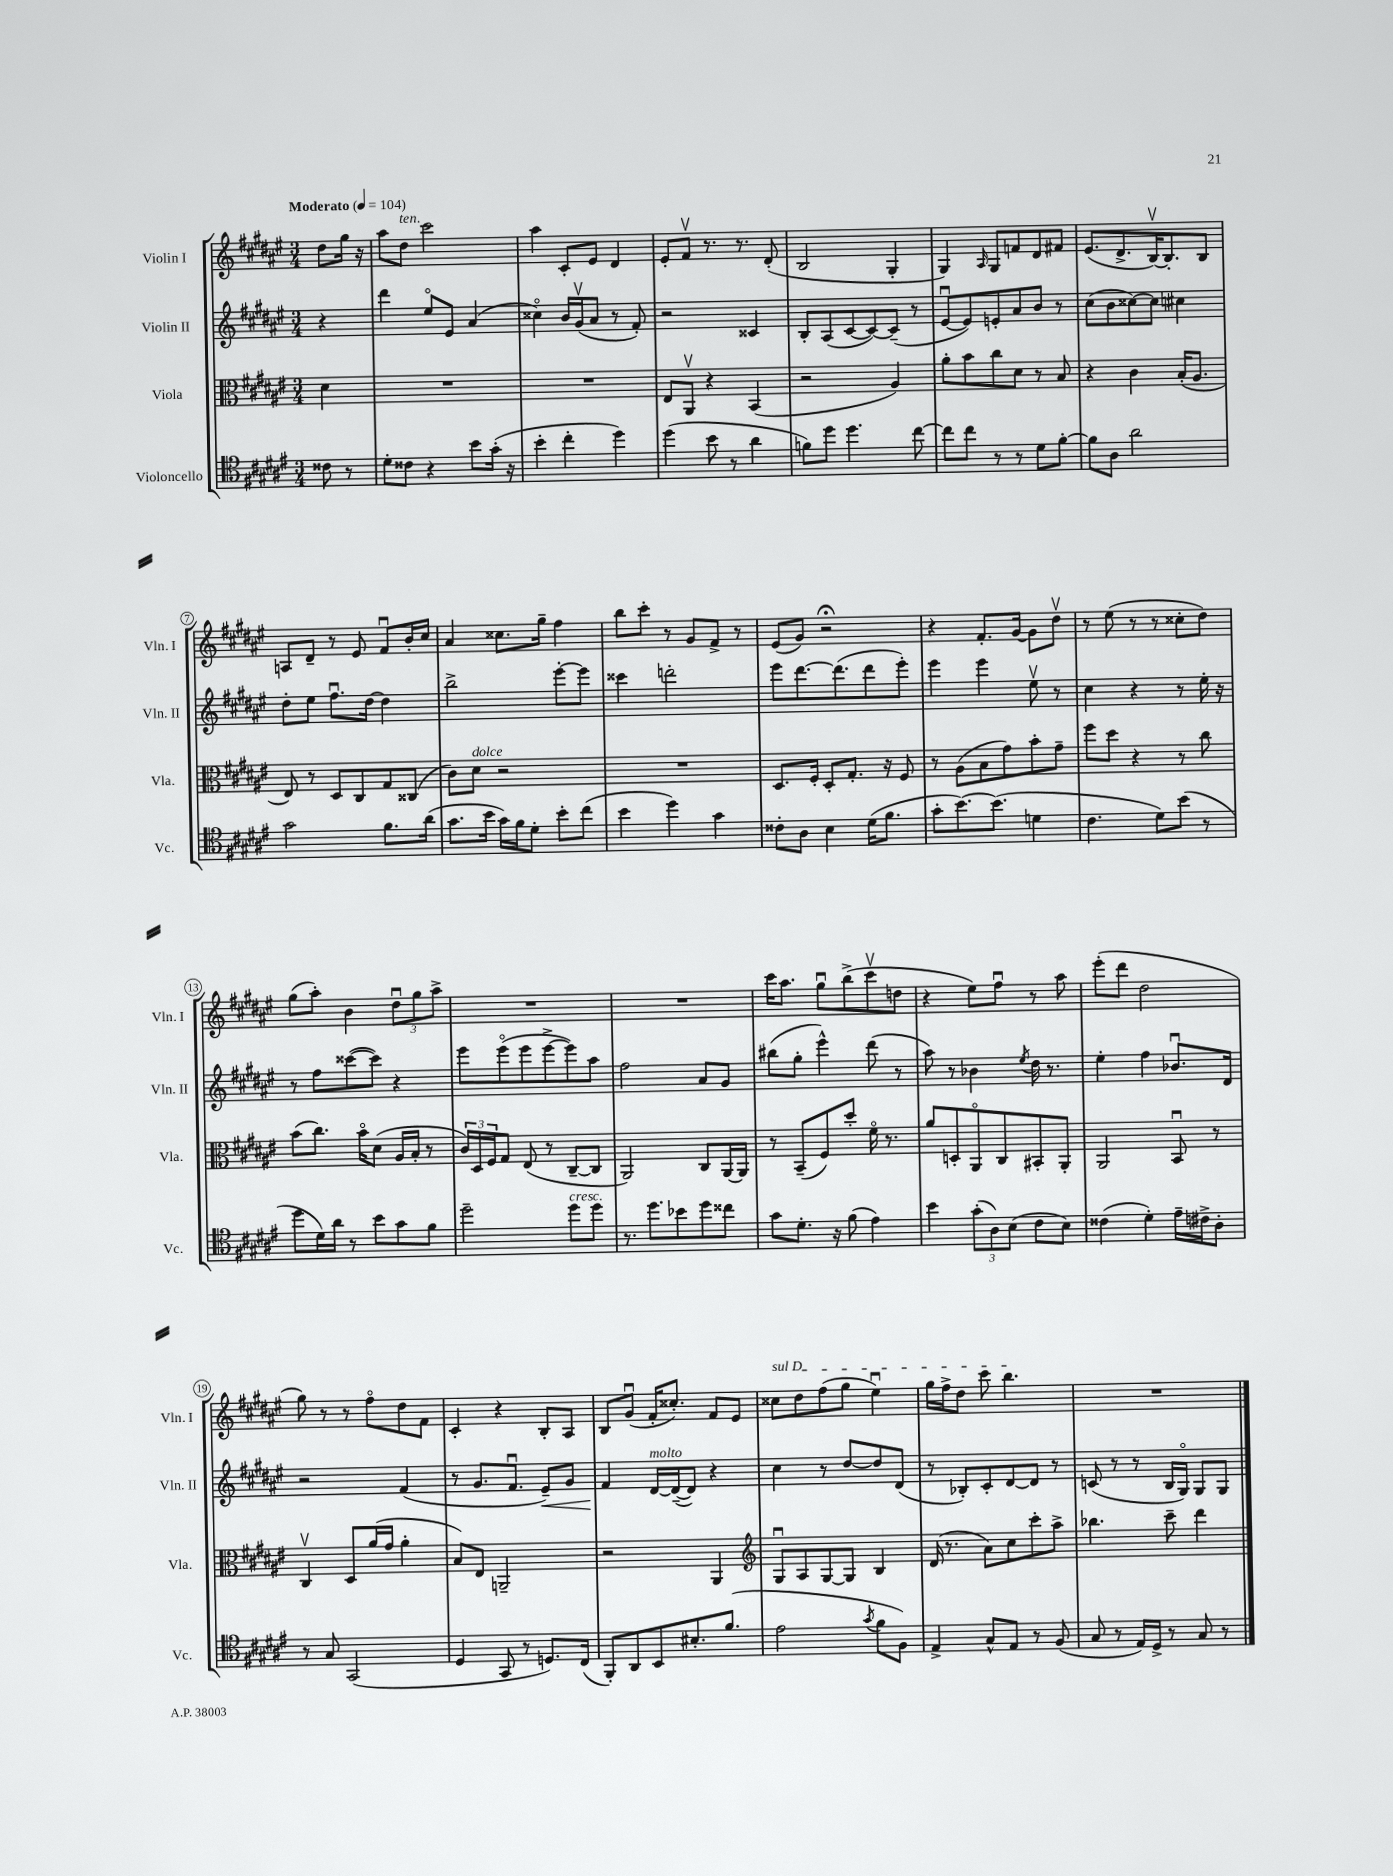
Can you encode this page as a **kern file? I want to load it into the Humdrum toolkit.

**kern	**kern	**kern	**kern
*staff4	*staff3	*staff2	*staff1
*clefC4	*clefC3	*clefG2	*clefG2
*k[f#c#g#d#a#e#]	*k[f#c#g#d#a#e#]	*k[f#c#g#d#a#e#]	*k[f#c#g#d#a#e#]
*M3/4	*M3/4	*M3/4	*M3/4
*MM104	*MM104	*MM104	*MM104
8c##\	4d#\	4r	8dd#\L
8r	.	.	16gg#\Jk
.	.	.	16r
=	=	=	=
8d#'\L	2.r	4ddd#\	8aa#\L
8c##\J	.	.	8dd#\J
4r	.	8ee#o/L	2ccc#\
.	.	8e#/J	.
8b\L	.	(4a#/	.
(16g#'\Jk	.	.	.
16r	.	.	.
=	=	=	=
4b'\	2.r	4cc##o\)	4aa#\
4cc#'\	.	16b/LL	8c#'/L
.	.	(16g#v/J	.
.	.	8a#/J	8e#/J
4dd#\)	.	8r	4d#/
.	.	8f#'/)	.
=	=	=	=
(4dd#\	8E#/L	2r	8e#'/L
.	8AA#v/J	.	8f#v/J
8b\	4r	.	8.r
8r	.	.	.
.	.	.	8.r
4a#\	(4BB/	4c##/	.
.	.	.	(8d#'/
=	=	=	=
8f\L)	2r	8B'/L	2B/
8dd#\J	.	(8A#/	.
4.dd#\	.	[8c#/	.
.	.	8c#/_)	.
.	4A#/)	(8c#~/]J	4G#'/
[8cc#\	.	8r	.
=	=	=	=
8cc#\]L	8a#'\L	[8e#u/L	4G#/)
8cc#\J	8b\	8e#/])	.
.	.	.	16qqA#/
8r	8cc#\	8e'/	8G#/L
8r	8d#\J	8a#/	8f/
8d#\L	8r	8b/J	8d#/
[8f#'\J	8B/	8r	8f#/J
=	=	=	=
8f#\]L	4r	(8cc#\L	(8.e#/L
8A#\J	.	8b\	.
.	.	.	8.d#^/
2a#\	4c#\	[8cc##\)	.
.	.	8cc##\]J	[16Bv/K)
.	.	.	8.B'/]
.	(16B'/LK	4cc#\	.
.	8.A#/J	.	.
.	.	.	8B/J
=	=	=	=
2g#\	8E#/)	8dd#'\L	8A/L
.	8r	8ee#\J	8d#~/J
.	8D#/L	8.ff#u\L	8r
.	8C#/	.	8e#/
.	.	[16dd#\Jk	.
8.f#\L	8G#/	4dd#\]	8f#u/L
.	(8C##/J	.	16b'/L
(16a#\Jk	.	.	16cc#/JJ
=	=	=	=
8.g#\L	8c#\L)	2bb^\	4a#/
.	8d#\J	.	.
16b\Jk	.	.	.
16g#\LL)	2r	.	8.cc##\L
16f#\J	.	.	.
8d#'\J	.	.	.
.	.	.	16gg#~\Jk
8b'\L	.	[8eee#'\L	4ff#\
(8cc#\J	.	8eee#\]J	.
=	=	=	=
4b\	2.r	4ccc##\	8bb\L
.	.	.	8ccc#'\J
4dd#\)	.	2ddd'\	8r
.	.	.	8g#/L
4g#\	.	.	8f#^/J
.	.	.	8r
=	=	=	=
8c##'\L	8.D#/L	8eee#\L	(8e#/L
8A#\J	.	[8.ddd#\	8g#/J)
.	16F#'/Jk	.	.
4B\	8D#'/L	.	2r;
.	.	(8.ddd#\]	.
.	8.G#'/J	.	.
(16d#\LK	.	8ddd#\	.
8.f#\J	16r	.	.
.	8F#/	8eee#'\J)	.
=	=	=	=
8g#'\L	8r	4eee#\	4r
[8.b\)	(8A#\L	.	.
.	8B\	4eee#\	8.f#'/L
(8.b\]J	.	.	.
.	8g#\)	.	.
.	.	.	[16g#/Jk
4d\	8b'\	8ee#v\	8g#\]L
.	8g#~\J	8r	8dd#v\J
=	=	=	=
4.c#\	8ff#\L	4cc#\	8r
.	8dd#\J	.	(8ee#\
.	4r	4r	8r
8d#\L)	.	.	8r
(8b\J	8r	8r	8cc##'\L
8r	8cc#\	16ee#'\	8dd#\J)
.	.	16r	.
=	=	=	=
8dd#\L	(8b\L	8r	(8gg#\L
16d#\L)	8.cc#\J)	8ff#\L	8aa#'\J)
16a#\JJ	.	.	.
8r	.	([8ccc##\	4b\
.	16bo\LK	.	.
8b\L	(8d#\J	8ccc##\]J)	.
8g#\	16A#/LL	4r	12dd#u\L
.	16B'/JJ	.	.
.	.	.	12gg#\
8f#\J	8r	.	.
.	.	.	12aa#^\J
=	=	=	=
2dd#~\	24c#/LL)	8eee#\L	2.r
.	24D#/	.	.
.	24F#/J	.	.
.	8G#/J	(8eee#o\	.
.	(8E#/	8eee#\	.
.	8r	[8eee#^\	.
8dd#\L	[8C#~/L	8eee#\])	.
8dd#\J	8C#/]J	8aa#\J	.
=	=	=	=
8.r	2AA#/)	2ff#\	2.r
8.dd#\L	.	.	.
8b-\	.	.	.
8dd#\	8C#/L	8a#/L	.
8cc##\J	[16AA#/L	8g#/J	.
.	16AA#/]JJ	.	.
=	=	=	=
8g#\L	8r	(8bb#\L	16ccc#\LK
.	.	.	8.aa#\J
8.d#'\J	(8BB~/L	8gg#'\J	.
.	8F#/)	4eee#^^\)	8gg#u\L
16r	.	.	.
(8f#\	8dd#'/J	.	(8bb^\
4e#\)	16f#o\	(8ddd#\	8ccc#v\
.	8.r	.	.
.	.	8r	8dd\J
=	=	=	=
4b\	8a#/L	8aa#\)	4r
.	8D'/	8r	.
(12g#'\L	8AA#o/	4b-\	8ee#\L)
12A#\)	.	.	.
.	8C#/	.	8ff#u\J
(12B\J	.	.	.
.	.	8qee#/	.
8c#\L	8BB#'/	16dd#\	8r
.	.	8.r	.
8B\J)	8AA#'/J	.	8aa#\
=	=	=	=
(4c##\	2AA#/	4ee#'\	(8eee#'\L
.	.	.	8ddd#\J
4d#'\)	.	4ff#\	2dd#\
16e#~\LL	8BBu/	8.b-u/L	.
16c#^\J	.	.	.
8A#'\J	8r	.	.
.	.	16d#/Jk	.
=	=	=	=
8r	4C#v/	2r	8gg#\)
8G#/	.	.	8r
(2GG#/	8D#/L	.	8r
.	(16a#/L	.	8ff#o\L
.	16g#/JJ	.	.
.	4a#'\	(4f#/	8dd#\
.	.	.	8f#\J
=	=	=	=
4D#/	8B/L)	8r	4c#'/
.	8E#/J	8.g#/L	.
8GG#/	2AA~/	.	4r
.	.	8.f#u/J	.
8r	.	.	.
8.D/L)	.	8e#~/L)	8B'/L
.	.	8g#/J	8A#/J
(16C#/Jk	.	.	.
=	=	=	=
8FF#'/L)	2r	4f#/	8B/L
8AA#/	.	.	(8g#u/J
8BB/	.	[16d#/LL	16f#'/LK
.	.	(16d#~/_J	8.cc##'/J)
8.B#'/	.	8d#/]J)	.
.	4AA#/	4r	8f#/L
(8.f#/J	.	.	.
.	.	.	8e#/J
=	=	=	=
*	*clefG2	*	*
2e#\	8G#u/L	4cc#\	8cc##\L
.	8A#/	.	8dd#\
.	[8G#/	8r	(8ff#\
.	8G#/]J	[8dd#/L	8gg#\J
8qg#/	.	.	.
8f#\L	4B/	8dd#/]	4ee#u\)
8F#\J)	.	(8d#/J	.
=	=	=	=
4E#^/	(16d#/	8r	16gg#\LL
.	8.r	.	16ff#^\J
.	.	8B-'/L)	8dd#\J
8G#^^/L	8a#\L)	8c#'/	8ccc#\
8E#/J	8cc#\	[8d#/	4.bb\
8r	8ccc#'\	8d#/]J	.
(8F#/	8aa#^\J	8r	.
=	=	=	=
8G#/	4.bb-\	(8c/	2.r
8r	.	8r	.
16E#/LL)	.	8r	.
16D#^/JJ	.	.	.
8r	8ccc#~\	16B/LL	.
.	.	16G#o/JJ)	.
8G#/	4ddd#\	8G#/L	.
8r	.	8G#/J	.
==	==	==	==
*-	*-	*-	*-
